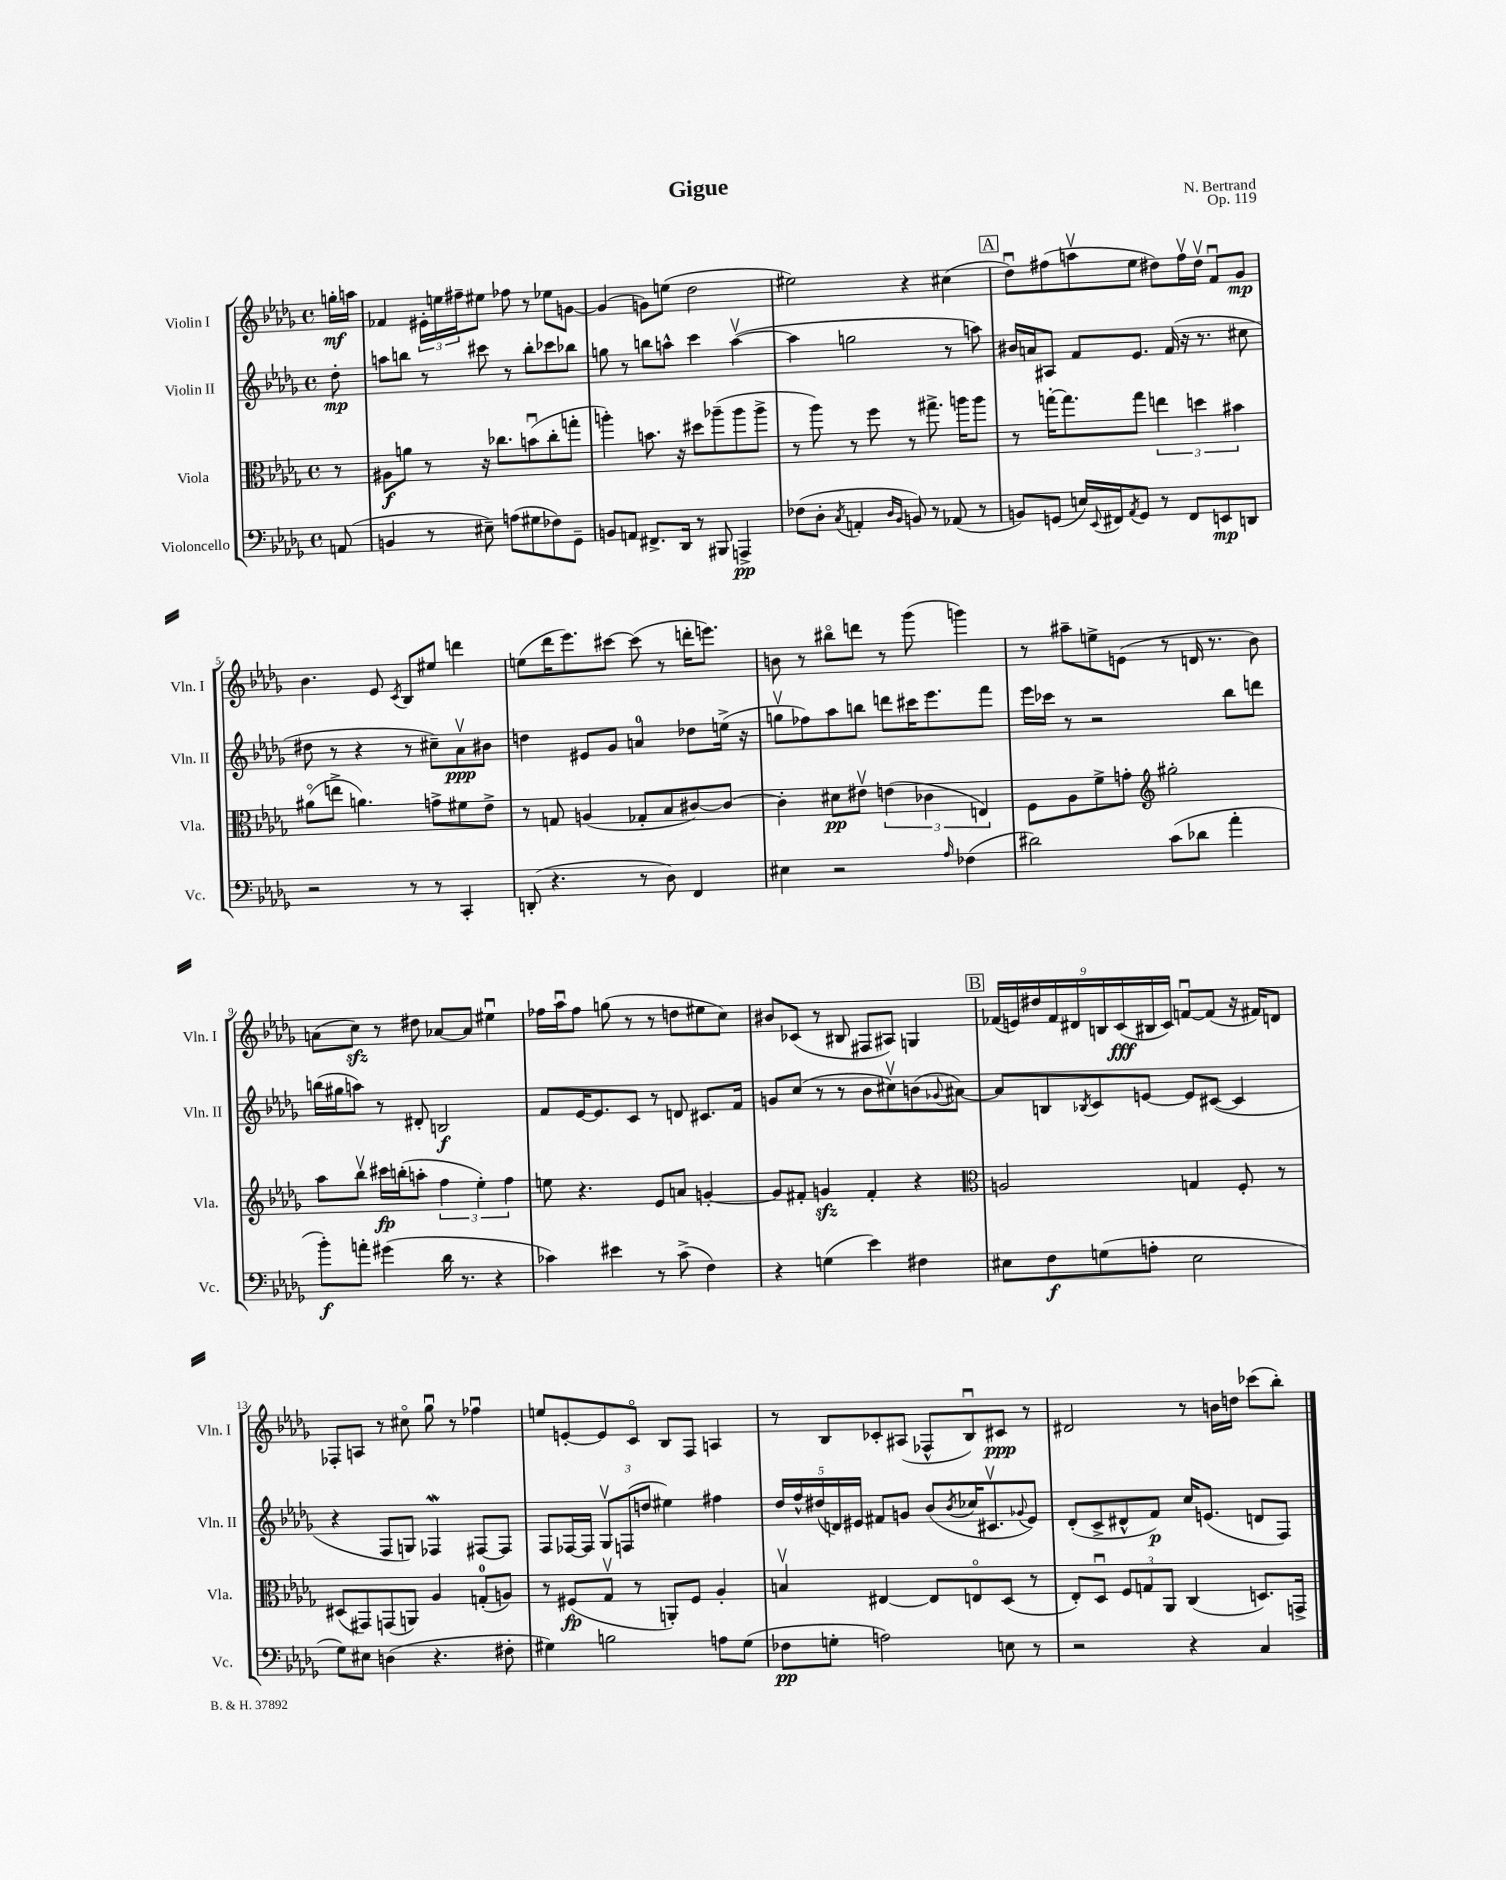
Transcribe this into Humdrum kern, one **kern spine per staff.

**kern	**dynam	**kern	**dynam	**kern	**dynam	**kern	**dynam
*part4	*part4	*part3	*part3	*part2	*part2	*part1	*part1
*staff4	*staff4	*staff3	*staff3	*staff2	*staff2	*staff1	*staff1
*I"Violoncello	*	*I"Viola	*	*I"Violin II	*	*I"Violin I	*
*I'Vc.	*	*I'Vla.	*	*I'Vln. II	*	*I'Vln. I	*
*clefF4	*	*clefC3	*	*clefG2	*	*clefG2	*
*k[b-e-a-d-g-]	*	*k[b-e-a-d-g-]	*	*k[b-e-a-d-g-]	*	*k[b-e-a-d-g-]	*
*M4/4	*	*M4/4	*	*M4/4	*	*M4/4	*
*met(c)	*	*met(c)	*	*met(c)	*	*met(c)	*
=	=	=	=	=	=	=	=
(8AAn/	.	8r	.	8dd-'\	mp	16ggn'\LL	mf
.	.	.	.	.	.	16aan\JJ	.
=1	=1	=1	=1	=1	=1	=1	=1
4BBn/	.	8A#X\L	f	8aan\L	.	4f-X/	.
.	.	8an\J	.	8bbn\J	.	.	.
8r	.	8r	.	8r	.	24e#X'\LL	.
.	.	.	.	.	.	24een\	.
.	.	.	.	.	.	24ff#X~\J	.
8E#X~\)	.	16r	.	8ccc#X\	.	8ee#X\J	.
.	.	8.cc-X\L	.	.	.	.	.
(8An\L	.	.	.	8r	.	8ff-X\	.
8G#X\	.	(8bnu\	.	8bb'\L	.	8r	.
8F-X\)	.	8cc-'\	.	8ccc-X\	.	8ee-X\L	.
8GG-~\J	.	8ggn'\J	.	8bb-X\J	.	[8gn\J	.
=2	=2	=2	=2	=2	=2	=2	=2
8BBn/L	.	4aan'\)	.	8ggn\	.	(4g/]	.
8AAn/J	.	.	.	8r	.	.	.
8.FF#X^/L	.	8.bn\	.	8bbn\L	.	8gn\L)	.
.	.	.	.	8aan^^\J	.	(8een\J	.
16DD-/Jk	.	16r	.	.	.	.	.
8r	.	8dd#X\L	.	4ccc\	.	2dd-\	.
8BBB#X/	.	(8aa-X~\	.	.	.	.	.
4AAAn^/	pp	8aa-\	.	([4aav\	.	.	.
.	.	8aa-^\J	.	.	.	.	.
=3	=3	=3	=3	=3	=3	=3	=3
(8F-X\L	.	8r	.	4aa\]	.	2ee#X\)	.
8D-'\J	.	8aa-\)	.	.	.	.	.
8qC/	.	.	.	.	.	.	.
4AAn'/	.	8r	.	2ggn\	.	.	.
.	.	8ff\	.	.	.	.	.
16qqD-/LL	.	.	.	.	.	.	.
16qqBB-/JJ	.	.	.	.	.	.	.
8BBn/)	.	8r	.	.	.	4r	.
8r	.	8.gg#X^\	.	.	.	.	.
(8AA-X/	.	.	.	8r	.	(4cc#X\	.
.	.	16aan\KL	.	.	.	.	.
8r	.	8aa\J	.	8aan\)	.	.	.
!!LO:REH:place=s1:t=A
=4	=4	=4	=4	=4	=4	=4	=4
8BBn/L)	.	8r	.	16b#X/LL	.	8dd-u\L)	.
.	.	.	.	16an/J	.	.	.
(8GGn/J	.	[16ggn'\KL	.	8A#X/J	.	(8ff#X\	.
.	.	8.gg\]	.	.	.	.	.
16En/LL)	.	.	.	8f/L	.	8aanv\	.
8qqEE-/	.	.	.	.	.	.	.
16FF#X/J	.	.	.	.	.	.	.
8qAA-/	.	.	.	.	.	.	.
8GG/J	.	8gg\J	.	8.e-/J	.	8ee-\J	.
8r	.	6een\	.	.	.	8dd#X\L)	.
.	.	.	.	(16f/	.	.	.
8FF#/L	.	.	.	16r	.	16ff#v\L	.
.	.	6ddn\	.	.	.	.	.
.	.	.	.	8.r	.	16dd#v\JJ	.
8EEn/	mp	.	.	.	.	8fu/L	.
.	.	6b#X\	.	.	.	.	.
8DDn/J	.	.	.	8cc#X\	.	8g-/J	mp
!!LO:LB:g=z
=5	=5	=5	=5	=5	=5	=5	=5
2r	.	(8a#X\L	.	8dd#X\	.	4.b-\	.
.	.	8een^\J	.	8r	.	.	.
.	.	4.an\)	.	4r	.	.	.
.	.	.	.	.	.	8e-/	.
.	.	.	.	.	.	8qc/	.
8r	.	.	.	8r	.	8B-/L	.
8r	.	8gn^\L	.	8cc#X~\L)	.	8ee#X/J	.
4CC'/	.	8f#X\	.	8a-v\	ppp	4dddn\	.
.	.	8e-^\J	.	8b#X\J	.	.	.
=6	=6	=6	=6	=6	=6	=6	=6
(8DDn'/	.	8r	.	4ddn\	.	(8een\L	.
4.r	.	8Gn/	.	.	.	16ddd-\K	.
.	.	.	.	.	.	8.eee-\)	.
.	.	(4An/	.	8e#X/L	.	.	.
.	.	.	.	8g-/J	.	[8ccc#X\J	.
8r	.	8G-X'/L	.	4an/	.	(8ccc#\]	.
8D-\)	.	8B-/	.	.	.	8r	.
4FF/	.	[8c#X/)	.	8dd-X\L	.	16dddn'\KL	.
.	.	.	.	.	.	8.eeen\J)	.
.	.	8c#/J_	.	(16een^\Jk	.	.	.
.	.	.	.	16r	.	.	.
=7	=7	=7	=7	=7	=7	=7	=7
4E#X\	.	4c#'\]	.	8ggnv\L	.	8bn\	.
.	.	.	.	8ff-X\)	.	8r	.
2r	.	8d#X\L	pp	8aa-\	.	8bb#X\L	.
.	.	8e#Xv\J	.	8bbn\J	.	8dddn\J	.
.	.	(6en\	.	8dddn\L	.	8r	.
.	.	.	.	16ccc#X\K	.	(8ggg-\	.
.	.	6c-X\	.	.	.	.	.
.	.	.	.	8.eee-\	.	.	.
16qqA-/	.	.	.	.	.	.	.
(4F-X\	.	.	.	.	.	4gggn\)	.
.	.	6En/)	.	.	.	.	.
.	.	.	.	8fff\J	.	.	.
=8	=8	=8	=8	=8	=8	=8	=8
2d#X\)	.	8F\L	.	16eee-\LL	.	8r	.
.	.	.	.	16ccc-X\JJ	.	.	.
.	.	8A-\	.	8r	.	8aa#X~\L	.
.	.	8f^\	.	2r	.	8een^\	.
.	.	8gn'\J	.	.	.	(8en\J	.
*	*	*clefG2	*	*	*	*	*
(8c\L	.	2gg#X'\	.	.	.	8r	.
8d-X\J	.	.	.	.	.	16dn/	.
.	.	.	.	.	.	8.r	.
4a-'\	.	.	.	8bb-\L	.	.	.
.	.	.	.	8dddn\J	.	8b-\)	.
!!LO:LB:g=z
=9	=9	=9	=9	=9	=9	=9	=9
8b-'\L)	f	8aa-\L	.	(16bbn\LL	.	(8an\L	.
.	.	.	.	16gg#X\J	.	.	.
8an'\J	.	8bb-v\J	.	8aan\J)	.	8cczz\J)	.
(4g#X\	.	16ccc#X\LL	fp	8r	.	8r	.
.	.	(16bbn'\J	.	.	.	.	.
.	.	8aan'\J	.	8d#X'/	.	8dd#X\	.
16d-\	.	6ff\	.	2Bn/	f	[8a-X/L	.
8.r	.	.	.	.	.	.	.
.	.	.	.	.	.	8a-/J]	.
.	.	6ee-'\)	.	.	.	.	.
4r	.	.	.	.	.	4ee#Xu\	.
.	.	6ff\	.	.	.	.	.
=10	=10	=10	=10	=10	=10	=10	=10
4c-X\)	.	8een\	.	8f/L	.	16ff-X\LL	.
.	.	.	.	.	.	16aa-u\J	.
.	.	4.r	.	[16e-/K	.	8ff-\J	.
.	.	.	.	8.e-/]	.	.	.
4e#X\	.	.	.	.	.	(8ggn\	.
.	.	.	.	8c/J	.	8r	.
8r	.	8e-/L	.	8r	.	8r	.
(8c-^\	.	8an/J	.	8dn/	.	8ddn\L	.
4F\)	.	[4gn'/	.	8.c#X/L	.	8ee#X\	.
.	.	.	.	.	.	8cc\J)	.
.	.	.	.	16f/Jk	.	.	.
=11	=11	=11	=11	=11	=11	=11	=11
4r	.	8g/L]	.	8gn/L	.	8b#X/L	.
.	.	8f#X'/J	.	(8cc/J	.	(8c-X/J	.
(4Gn\	.	4gnzz/	.	8r	.	8r	.
.	.	.	.	8r	.	8B#X/	.
4e-\)	.	4f#'/	.	8b-\L	.	8F#X/L	.
.	.	.	.	8cc#Xv\)	.	8A#X/J)	.
4F#X\	.	4r	.	(8bn\	.	4Gn/	.
.	.	.	.	8qqg-X/	.	.	.
.	.	.	.	[8a#X\J)	.	.	.
!!LO:REH:place=s1:t=B
=12	=12	=12	=12	=12	=12	=12	=12
*	*	*clefC3	*	*	*	*	*
8E#X\L	.	2An/	.	8a#/L]	.	(18f-X/LL	.
.	.	.	.	.	.	18en/)	.
.	.	.	.	.	.	18dd#X/	.
8F\	f	.	.	8Bn/	.	.	.
.	.	.	.	.	.	18f-/	.
.	.	.	.	.	.	18d#X/	.
.	.	.	.	8qB-X/	.	.	.
(8Gn\	.	.	.	8c/	.	.	.
.	.	.	.	.	.	18Bn/	.
.	.	.	.	.	.	(18c/	fff
8An'\J	.	.	.	[8en/J	.	.	.
.	.	.	.	.	.	18B#X/	.
.	.	.	.	.	.	18c/JJ)	.
2E#\	.	4Gn/	.	8e/L]	.	[8fnu/L	.
.	.	.	.	([8c#X/J	.	(8f/J]	.
.	.	8F'/	.	4c#/]	.	16r	.
.	.	.	.	.	.	16f#X/KL)	.
.	.	8r	.	.	.	8dn/J	.
!!LO:LB:g=z
=13	=13	=13	=13	=13	=13	=13	=13
8G-\L)	.	(8D#X/L	.	4r	.	8F-X'/L	.
8E#X\J	.	8GG#X/)	.	.	.	8An/J	.
(4Dn\	.	(8GGn/	.	8F/L	.	8r	.
.	.	8AAn/J)	.	8Gn/J)	.	8cc#X\	.
4.r	.	4A-/	.	4F-Xw/	.	8gg-u\	.
.	.	.	.	.	.	8r	.
.	.	(8Gn'/L	.	[8F#X/L	.	4ff-Xu\	.
8F#X'\	.	8An/J)	.	8F#/J]	.	.	.
=14	=14	=14	=14	=14	=14	=14	=14
4G#X\)	.	8r	.	8F/L	.	8een/L	.
.	.	(8F#X/L	fp	[16F-X/L	.	[8en'/	.
.	.	.	.	16F-/JJ]	.	.	.
2Bn\	.	8G-v/J	.	12G-v/L	.	8e/]	.
.	.	.	.	(12Fn/	.	.	.
.	.	8r	.	.	.	8c/J	.
.	.	.	.	12ddn/J	.	.	.
.	.	8AAn'/L)	.	4ee#X\)	.	8B-/L	.
.	.	8F#/J	.	.	.	8F/J	.
8An\L	.	4A-'/	.	4ff#X\	.	4An/	.
(8G#\J	.	.	.	.	.	.	.
=15	=15	=15	=15	=15	=15	=15	=15
8F-X\L	pp	4Bnv/	.	20dd-/LL	.	8r	.
.	.	.	.	20ff^^/	.	.	.
.	.	.	.	(20dd#X/	.	.	.
8Gn'\J	.	.	.	.	.	8B-/L	.
.	.	.	.	20dn/)	.	.	.
.	.	.	.	20e#X/JJ	.	.	.
2An\)	.	[4E#X/	.	8f#X/L	.	8c-X'/	.
.	.	.	.	8gn/J	.	(8A#X/J	.
.	.	8E#/L]	.	(8b-/L	.	8F-X^^/L	.
.	.	.	.	8qb-/	.	.	.
.	.	8En/	.	16cc-X/K	.	8B-u/)	.
.	.	.	.	8.c#Xv/	.	.	.
8En\	.	(8D-/J	.	.	.	8c#X/J	ppp
.	.	.	.	8qqg-X/	.	.	.
8r	.	8r	.	8e#/J)	.	8r	.
=16	=16	=16	=16	=16	=16	=16	=16
2r	.	8E-'/L)	.	(8d-'/L	.	2d#X/	.
.	.	8D-u/J	.	8c^/	.	.	.
.	.	12F/L	.	8d#X^^/	.	.	.
.	.	12Gn/	.	.	.	.	.
.	.	.	.	8f/J)	p	.	.
.	.	12AA-/J	.	.	.	.	.
4r	.	(4C/	.	16cc/KL	.	8r	.
.	.	.	.	(8.en/J	.	.	.
.	.	.	.	.	.	16bn\LL	.
.	.	.	.	.	.	16ddn\JJ	.
4C/	.	8.Dn/L)	.	8dn/L	.	(8ccc-X\L	.
.	.	.	.	8F/J)	.	8bb-'\J)	.
.	.	16GGn^/Jk	.	.	.	.	.
==	==	==	==	==	==	==	==
*-	*-	*-	*-	*-	*-	*-	*-
